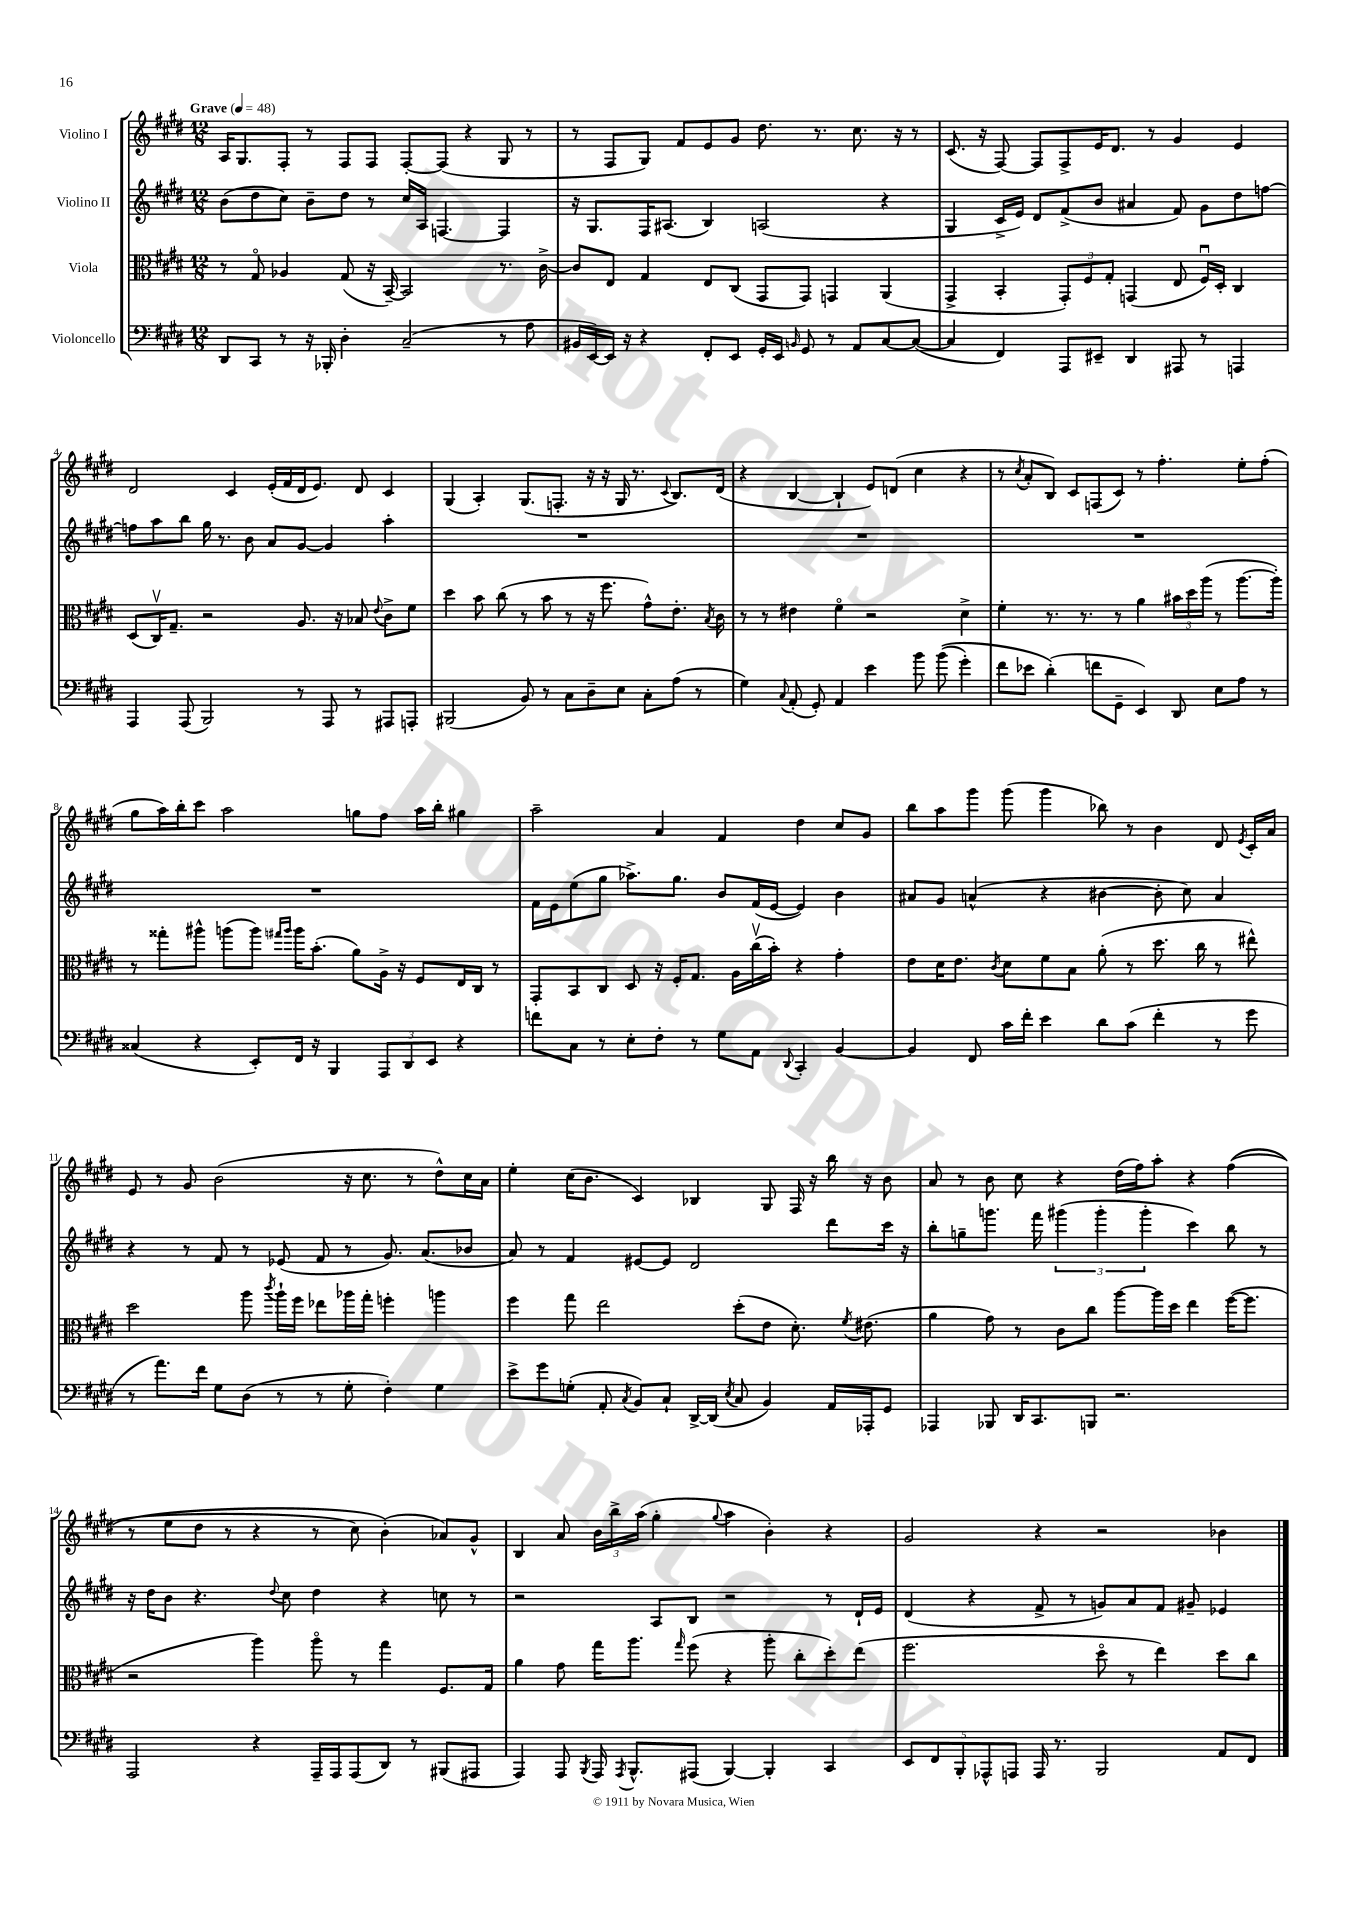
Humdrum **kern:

**kern	**kern	**kern	**kern
*part4	*part3	*part2	*part1
*staff4	*staff3	*staff2	*staff1
*I"Violoncello	*I"Viola	*I"Violino II	*I"Violino I
*clefF4	*clefC3	*clefG2	*clefG2
*k[f#c#g#d#]	*k[f#c#g#d#]	*k[f#c#g#d#]	*k[f#c#g#d#]
*M12/8	*M12/8	*M12/8	*M12/8
*MM48	*MM48	*MM48	*MM48
=1	=1	=1	=1
!	!	!	!LO:TX:a:B:t=Grave
8DD#/L	8r	(8b\L	16A/KL
.	.	.	8.G#/
8CC#/J	8G#/	8dd#\	.
8r	4A-X/	8cc#\J)	8F#'/J
16r	.	8b~\L	8r
16BBB-X'/	.	.	.
4D#'\	(8G#/	8dd#\J	8F#/L
.	16r	8r	8F#/J
.	[16BB~/)	.	.
(2C#~/	2BB/]	16cc#/LL	[8F#'/L
.	.	16A/JJ	.
.	.	[4.Fn/	(8F#/J]
.	.	.	4r
8r	8.r	4F/]	8G#/
8A\	.	.	8r
.	[16c#^\	.	.
=2	=2	=2	=2
16BB#X/LL	8c#/L]	16r	8r
[16EE/)	.	8.G#/L	.
16EE/JJ]	8E/J	.	8F#/L
16r	.	.	.
4r	4G#/	16F#/K	8G#/J)
.	.	(8.A#X/J	.
.	.	.	8f#/L
8FF#'/L	8E/L	4B/)	8e/
8EE/J	(8C#/J	.	8g#/J
16GG#'/LL	8GG#/L	(2An/	8.dd#\
16EE/JJ	.	.	.
16qqBBn/	.	.	.
8GG#/	8GG#/J)	.	.
.	.	.	8.r
8r	4GGn/	.	.
8AA/L	.	.	8.cc#\
[8C#/	(4AA/	4r	.
.	.	.	16r
(8C#/J_	.	.	8r
=3	=3	=3	=3
4C#/]	4GG#^/	4G#/	(8.c#/
.	.	.	16r
4FF#/)	4BB'/	16c#^/LL	[8F#/)
.	.	16e/JJ)	.
.	.	8d#/L	8F#/L]
8AAA/L	12GG#'/L)	(8f#^/	8F#^/
.	12F#/	.	.
8EE#X~/J	.	8b/J	16e/K
.	12G#'/J	.	.
.	.	.	8.d#/J
4DD#/	(4GGn/	4a#X/	.
.	.	.	8r
8AAA#X/	8E/	8f#/)	4g#/
8r	16F#u/LL)	8g#\L	.
.	16D#'/JJ	.	.
4AAAn/	4C#/	8dd#\	4e/
.	.	[8ffn\J	.
!!LO:LB:g=z
=4	=4	=4	=4
4AAA/	(8D#/L	8ffn\L]	2d#/
.	16C#v/K)	8aa\	.
.	8.G#~/J	.	.
(8AAA/	.	8bb\J	.
2BBB/)	2r	16gg#\	.
.	.	8.r	.
.	.	.	4c#/
.	.	8b\	.
.	.	8a/L	(16e'/LL
.	.	.	16f#/
8r	8.A/	[8g#/J	16d#/J
.	.	.	8.e/J)
8AAA/	.	4g#/]	.
.	16r	.	.
8r	8B-X/	.	8d#/
.	8qqe/	.	.
8AAA#X/L	8c#^\L	4aa'\	4c#/
8AAAn'/J	8f#\J	.	.
=5	=5	=5	=5
(2BBB#X/	4dd#\	1.r	(4G#/
.	8b\	.	4A'/)
.	(8cc#\	.	.
8BB/)	8r	.	(8.G#/L
8r	8b\	.	.
.	.	.	8.Fn'/J
8C#\L	8r	.	.
8D#~\	16r	.	16r
.	8.ff#\	.	16r
8E\J	.	.	16G#/
.	.	.	8.r
8C#'\L	8g#^^\L)	.	.
.	.	.	8qqc#/
(8A\J	8.e'\J	.	8.B/L)
8r	.	.	.
.	8qB/	.	.
.	16c#\	.	(16d#/Jk
=6	=6	=6	=6
4G#\)	8r	1.r	4r
.	8r	.	.
8qqC#/	.	.	.
(8AA'/	4e#X\	.	[4B/
8GG#'/)	.	.	.
4AA/	4f#\	.	4B`/]
4e\	2r	.	8e/L)
.	.	.	(8dn/J
8b\	.	.	4cc#\
((8b\	.	.	.
4g#'\)	4d#^\	.	4r
=7	=7	=7	=7
8f#\L	4f#'\	1.r	8r
.	.	.	8qcc#/
8e-X\J	.	.	8a'/L
(4d#'\)	8.r	.	8B/J)
.	.	.	8c#/L
.	8.r	.	.
8fn\L	.	.	(8Fn/
8GG#~\J	8r	.	8c#/J)
4EE/)	4a\	.	8r
.	.	.	4.ff#'\
8DD#/	24b#X\LL	.	.
.	24dd#\	.	.
.	(24aa\JJ	.	.
8E\L	8r	.	.
8A\J	[8.aa\L	.	8ee'\L
8r	.	.	(8ff#'\J
.	16aa'\Jk])	.	.
!!LO:LB:g=z
=8	=8	=8	=8
(4C##X/	8r	1.r	8gg#\L
.	8gg##X'\L	.	16aa\L)
.	.	.	16bb'\J
4r	8aa#X^^\J	.	8ccc#\J
.	(8aan\L	.	2aa\
8EE'/L)	8aa\J)	.	.
.	16qqgg#X/LL	.	.
.	16qqaa/JJ	.	.
16FF#/Jk	16aa\KL	.	.
16r	(8.b'\J	.	.
4BBB/	.	.	.
.	8a\L)	.	8ggn\L
12AAA/L	16A^\Jk	.	8ff#\J
.	16r	.	.
12DD#/	.	.	.
.	8F#/L	.	16aa\LL
12EE/J	.	.	.
.	.	.	16bb'\JJ
4r	16E/L	.	4gg#X\
.	16C#/JJ	.	.
.	8r	.	.
=9	=9	=9	=9
8fn\L	8GG#'/L	16f#\LL	2aa~\
.	.	16e\J	.
8C#\J	8BB/	(8ee\	.
8r	8C#/J	8gg#\J	.
8E'\L	8D#/	8.aa-X^\L)	.
8F#'\J	16r	.	4a/
.	16F#'/KL	8.gg#\J	.
8r	8.G#/J	.	.
8G#\L	.	8b/L	4f#/
.	16A\LL	.	.
8AA\J	(16cc#v\	(16f#/L	.
.	16b'\JJ)	[16e/JJ	.
8qqDD#/	.	.	.
4CC#'/	4r	4e/])	4dd#\
[4BB/	4g#'\	4b\	8cc#/L
.	.	.	8g#/J
=10	=10	=10	=10
4BB/]	8e\L	8a#X/L	8bb\L
.	16d#\K	8g#/J	8aa\
.	8.e\J	.	.
8FF#/	.	(4an^^/	8ggg#\J
.	8qc#/	.	.
16c#\LL	8d#\L	.	(8ggg#\
16f#'\JJ	.	.	.
4e\	8f#\	4r	4ggg#\
.	8B\J	.	.
8d#\L	(8a'\	[4b#X\	8bb-X\)
(8c#\J	8r	.	8r
4f#'\	8.dd#\	8b#'\]	4b\
.	.	8cc#\)	.
.	16cc#\	.	.
8r	8r	4a/	8d#/
.	.	.	8qe/
8g#\	8ee#X^^\)	.	16c#'/LL
.	.	.	16a/JJ
!!LO:LB:g=z
=11	=11	=11	=11
8r	2dd#\	4r	8e/
8.a\L)	.	.	8r
.	.	8r	8g#/
16f#\Jk	.	.	.
8G#\L	.	8f#/	(2b\
(8D#\J	8aa\	8r	.
.	8qccc#/	.	.
8r	16aa`\LL	(8e-X/	.
.	16ff#\JJ	.	.
8r	8ee-X\L	8f#/	.
8G#'\	16aa-X\L	8r	16r
.	16gg#'\JJ	.	8.cc#\
4F#'\)	4ffn'\	8.g#/)	.
.	.	.	8r
.	.	(8.a/L	.
4G#\	4aan\	.	8dd#^^\L)
.	.	8b-X/J	16cc#\L
.	.	.	16a\JJ
=12	=12	=12	=12
8e^\L	4ff#\	8a/)	4ee'\
8g#\	.	8r	.
(8Gn'\J	8gg#\	4f#/	(16cc#\KL
.	.	.	8.b\J
8AA'/	2ee\	.	.
8qC#/	.	.	.
8BB/L)	.	[8e#X/L	4c#/)
8C#`/J	.	8e#/J]	.
[16DD#^/LL	.	2d#/	4B-X/
(16DD#/JJ]	.	.	.
8qE/	.	.	.
8C#/	(8dd#'\L	.	.
4BB/)	8e\J	.	8G#/
.	8.d#'\)	.	16F#/
.	.	.	16r
16AA/LL	.	8ddd#\L	16bb\
.	8qf#/	.	.
16AAA-X'/J	(8.e#X\	.	16r
8GG#/J	.	16ccc#\Jk	8b\
.	.	16r	.
=13	=13	=13	=13
4AAA-X/	4a\	8bb'\L	8a/
.	.	8ggn~\	8r
8BBB-X/	8g#\)	8.gggn\J	8b\
16DD#/KL	8r	.	8cc#\
8.CC#/	.	16fff#\	.
.	8c#\L	(6ggg#X\	4r
8BBBn/J	8cc#\J	.	.
.	.	6ggg#'\	.
2.r	[8aa\L	.	(16dd#\LL
.	.	.	16ff#\J)
.	.	6ggg#'\	.
.	16aa\L]	.	8aa'\J
.	16dd#\JJ	.	.
.	4ee\	4ccc#\)	4r
.	([16ff#\KL	8bb\	((4ff#\
.	8.ff#\J]	.	.
.	.	8r	.
!!LO:LB:g=z
=14	=14	=14	=14
2AAA/	2r	16r	8r
.	.	16dd#\KL	.
.	.	8b\J	8ee\L
.	.	4.r	8dd#\J
.	.	.	8r
4r	4aa\)	.	4r
.	.	8qqdd#/	.
.	.	8cc#\	.
16AAA~/LL	8aa\	4dd#\	8r
16AAA/J	.	.	.
(8AAA/	8r	.	8cc#\)
8DD#/J)	4gg#\	4r	(4b'\)
8r	.	.	.
(8BBB#X/L	8.F#/L	8ccn\	8a-X/L)
8AAA#X/J	.	8r	8g#^^/J
.	16G#/Jk	.	.
=15	=15	=15	=15
4AAA/)	4a\	2r	4B/
8AAA/	8g#\	.	8a/
8qBBB/	.	.	.
16AAA/	16gg#\KL	.	24b\LL
.	.	.	24bb^\
8qAAA/	.	.	.
8.BBB^^/L	8.aa\J	.	.
.	.	.	(24aa\JJ
.	.	8A/L	4gg#'\
.	16qqgg#/	.	.
(8AAA#X/J	(8ff#\	8B/J	.
.	.	.	8qqgg#/
[4BBB/)	4r	2r	4aa\
4BBB'/]	8aa'\	.	4b'\)
.	8cc#'\L	.	.
4CC#/	8dd#'\)	8r	4r
.	(8ee\J	16d#`/LL	.
.	.	16e/JJ	.
=16	=16	=16	=16
10EE/L	2.ff#\	(4d#/	2g#/
10FF#/	.	.	.
10BBB'/	.	.	.
.	.	4r	.
10AAA-X^^/	.	.	.
10AAAn/J	.	.	.
16AAA/	.	8f#^/	4r
8.r	.	.	.
.	.	8r	.
2BBB/	8dd#\	8gn/L)	2r
.	8r	8a/	.
.	4ee\)	8f#/J	.
.	.	8g#X~/	.
8AA/L	8dd#\L	4e-X/	4b-X\
8FF#/J	8cc#\J	.	.
==	==	==	==
*-	*-	*-	*-
